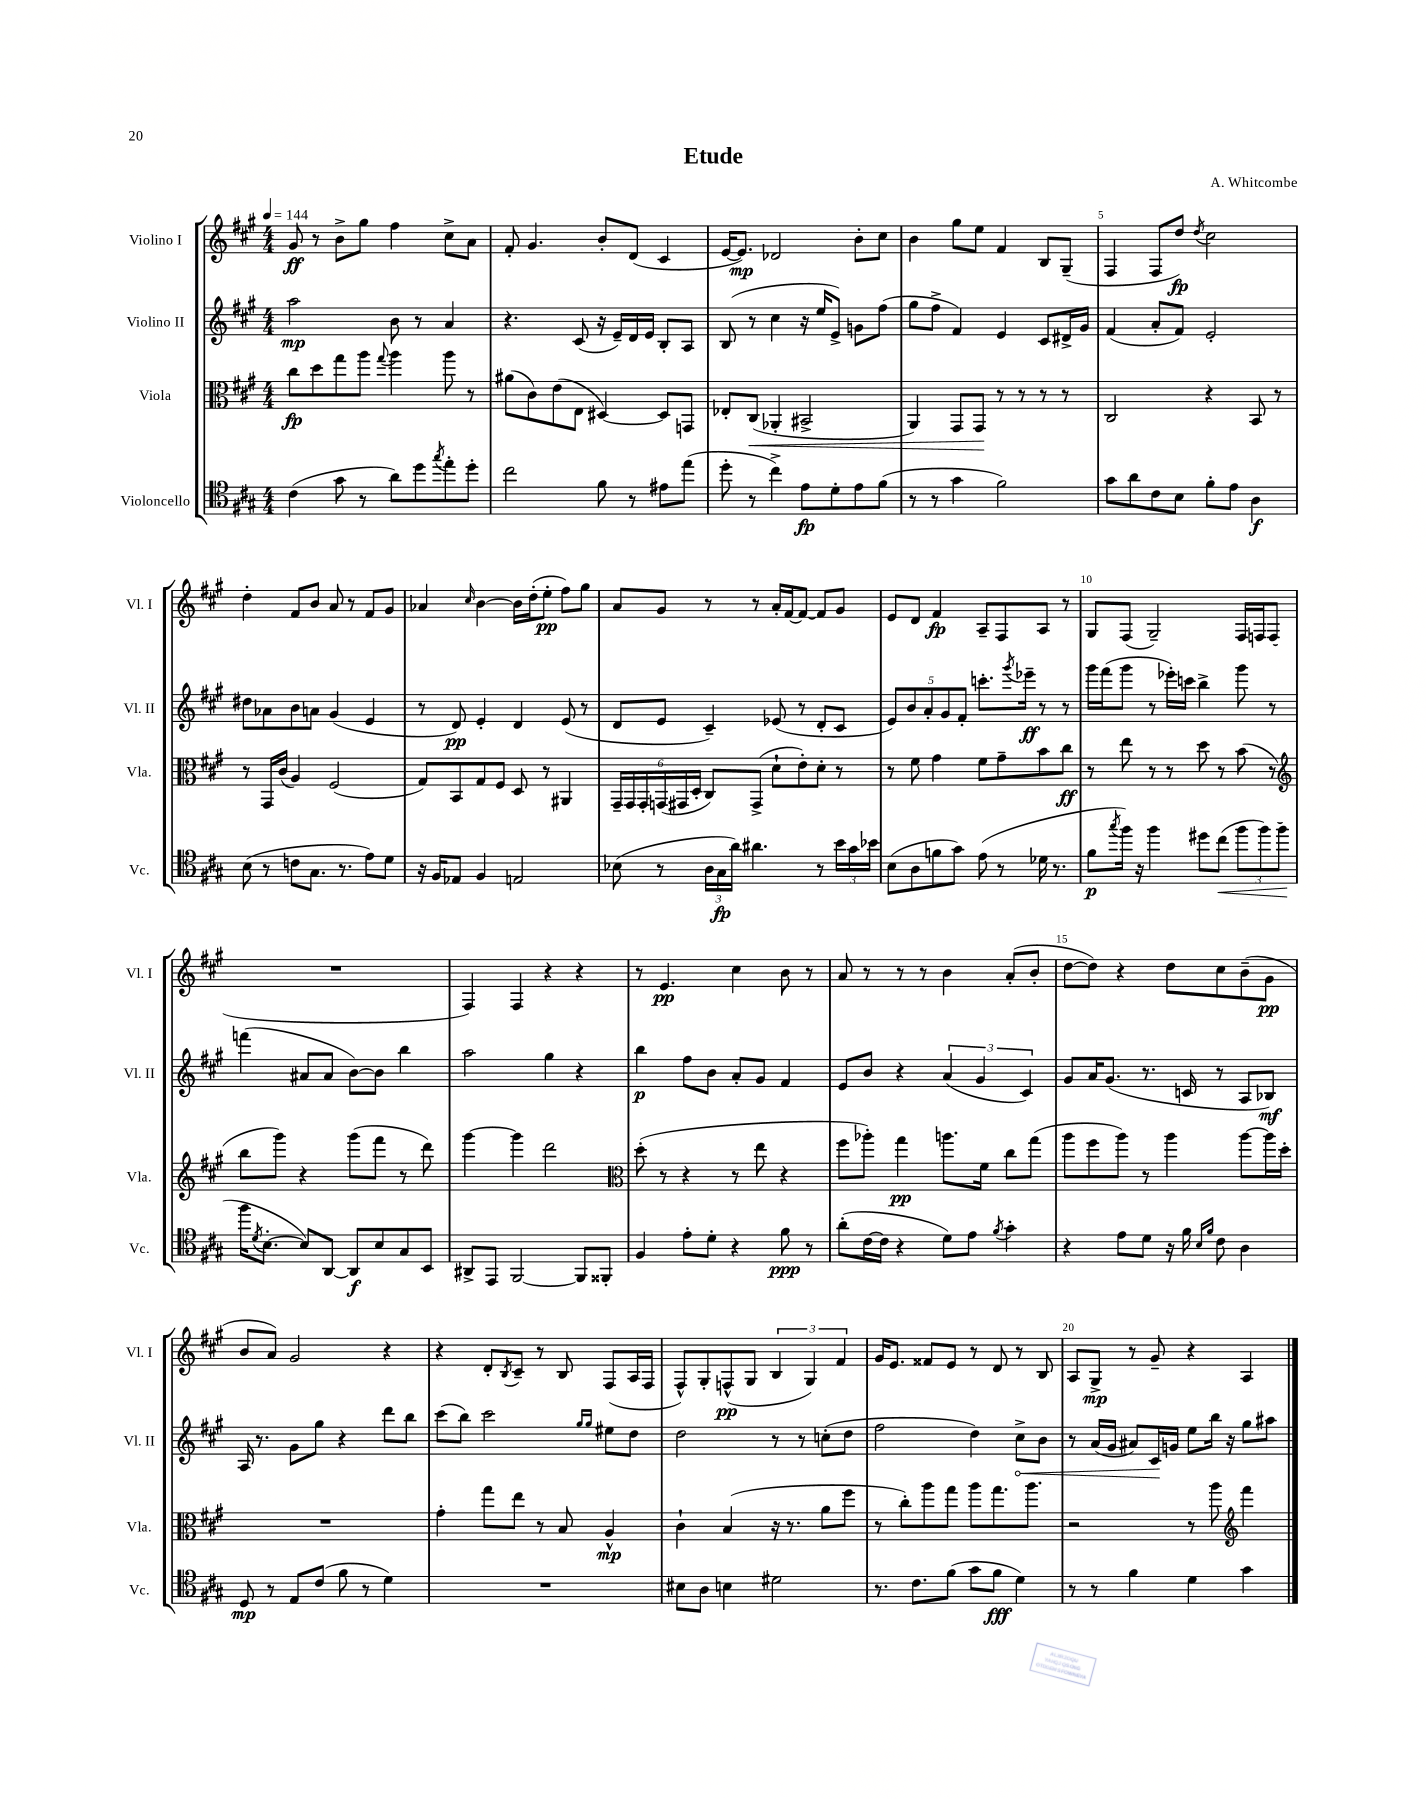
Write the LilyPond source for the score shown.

\header { title = "Etude" composer = "A. Whitcombe" }
<<
\new StaffGroup <<
\new Staff = "s0" \with { instrumentName = "Violino I" shortInstrumentName = "Vl. I" } {
    \clef treble \key a \major \numericTimeSignature \time 4/4 \tempo 4 = 144
    gis'8\ff r8 b'8-> gis''8 fis''4 cis''8-> a'8 |
    fis'8-. gis'4. b'8-. d'8( cis'4 |
    e'16~ e'8.\mp) des'2 b'8-. cis''8 |
    b'4 gis''8 e''8 fis'4 b8 gis8--( |
    fis4 fis8 d''8\fp) \acciaccatura { d''8 } cis''2 |
    d''4-. fis'8 b'8 a'8 r8 fis'8 gis'8 |
    aes'4 \grace { cis''16 } b'4~ b'16 d''16-.( e''8-.\pp fis''8) gis''8 |
    a'8 gis'8 r8 r8 a'16-. fis'16~ fis'8~ fis'8 gis'8 |
    e'8 d'8 fis'4\fp a8-- fis8 a8 r8 |
    gis8 fis8( gis2--) fis16 f16 f8( |
    R1 |
    fis4) fis4 r4 r4 |
    r8 e'4.\pp cis''4 b'8 r8 |
    a'8 r8 r8 r8 b'4 a'8-.( b'8-. |
    d''8~ d''8) r4 d''8 cis''8 b'8--( gis'8\pp |
    b'8 a'8) gis'2 r4 |
    r4 d'8-. \acciaccatura { b8 } cis'8-- r8 b8 fis8( a16 fis16 |
    fis8-^) gis8-. f8-^\pp( gis8 \tuplet 3/2 { b4 gis4) fis'4 } |
    gis'16 e'8. fisis'8 e'8 r8 d'8 r8 b8 |
    a8 gis8->\mp r8 gis'8-- r4 a4 \bar "|." |
}
\new Staff = "s1" \with { instrumentName = "Violino II" shortInstrumentName = "Vl. II" } {
    \clef treble \key a \major \numericTimeSignature \time 4/4
    a''2\mp b'8 r8 a'4 |
    r4. cis'8( r16 e'16--) d'16 e'16 b8-. a8 |
    b8( r8 cis''4 r16 e''16 e'8->) g'8 fis''8( |
    gis''8 fis''8-> fis'4) e'4 cis'8 dis'16-> gis'16 |
    fis'4( a'8-. fis'8) e'2-. |
    dis''8 aes'8 b'8 a'8 gis'4( e'4 |
    r8 d'8\pp) e'4-. d'4 e'8( r8 |
    d'8 e'8 cis'4--) ees'8( r8 d'8-. cis'8 |
    \tuplet 5/4 { e'8) b'8 a'8-. gis'8 fis'8-. } c'''8.-. \acciaccatura { gis'''8 } ees'''16--\ff r8 r8 |
    gis'''16 fis'''16( gis'''8 r8 ees'''16-.) c'''16 b''4-> gis'''8 r8 |
    f'''4( ais'8 ais'8 b'8~) b'8 b''4 |
    a''2 gis''4 r4 |
    b''4\p fis''8 b'8 a'8-. gis'8 fis'4 |
    e'8 b'8 r4 \tuplet 3/2 { a'4( gis'4 cis'4) } |
    gis'8 a'16 gis'8.( r8. c'16 r8 a8 bes8\mf) |
    a16 r8. gis'8 gis''8 r4 d'''8 b''8 |
    cis'''8( b''8) cis'''2 \grace { gis''16 gis''16 } eis''8 d''8 |
    d''2 r8 r8 c''8-.( d''8 |
    fis''2 d''4) \once \override Hairpin.circled-tip = ##t cis''8->\< b'8 |
    r8 a'16( gis'16 ais'8) cis'16\! g'16 e''8 b''16 r16 gis''8 ais''8 \bar "|." |
}
\new Staff = "s2" \with { instrumentName = "Viola" shortInstrumentName = "Vla." } {
    \clef alto \key a \major \numericTimeSignature \time 4/4
    cis''8\fp d''8 gis''8 a''8 \appoggiatura { gis''8 } a''4 a''8 r8 |
    ais'8( cis'8) e'8( e8 dis4~) dis8 g,8 |
    ees8-. cis8\<( aes,4-. bis,2-> |
    a,4) gis,8 gis,8\! r8 r8 r8 r8 |
    cis2 r4 b,8 r8 |
    r8 gis,16 cis'16( a4) fis2( |
    gis8) b,8 gis8 fis8 d8 r8 ais,4 |
    \tuplet 6/4 { gis,16-- gis,16 gis,16-. g,16( gis,16 d16-. } cis8) gis,8->( d'8-! e'8-.) d'8-. r8 |
    r8 fis'8 gis'4 fis'8 gis'8-- b'8 cis''8\ff |
    r8 e''8 r8 r8 d''8 r8 b'8( r8 |
    \clef treble b''8 gis'''8) r4 gis'''8( fis'''8 r8 d'''8) |
    gis'''4~ gis'''4 d'''2 |
    \clef alto d''8-.( r8 r4 r8 e''8 r4 |
    fis''8 aes''8-.) gis''4\pp a''8. fis'16 cis''8 gis''8( |
    a''8 fis''8 a''8) r8 a''4 a''8~ a''16 d''16-. |
    R1 |
    gis'4-. gis''8 e''8 r8 b8 a4-^\mp |
    cis'4-! b4( r16 r8. a'8 fis''8 |
    r8 cis''8-.) a''8 gis''8 a''8 gis''8. a''8. |
    r2 r8 a''8 \clef treble fis'''4 \bar "|." |
}
\new Staff = "s3" \with { instrumentName = "Violoncello" shortInstrumentName = "Vc." } {
    \clef tenor \key a \major \numericTimeSignature \time 4/4
    cis'4( gis'8 r8 a'8) d''8 \acciaccatura { gis''8 } e''8-. d''8-. |
    cis''2 fis'8 r8 eis'8 e''8( |
    d''8-. r8 cis''4->) e'8\fp d'8-. e'8 fis'8( |
    r8 r8 gis'4 fis'2) |
    gis'8 a'8 cis'8 b8 fis'8-. e'8 a4\f |
    b8( r8 c'8 gis8. r8. e'8) d'8 |
    r16 fis16 ees8 fis4 e2 |
    bes8( r8 \tuplet 3/2 { a16 gis16\fp a'16) } ais'4. r8 \tuplet 3/2 { b'16 gis'16 bes'16 } |
    b8( a8 f'8 gis'8) e'8( r8 des'16 r8. |
    fis'8\p \acciaccatura { gis''8 } fis''16) r16 fis''4 dis''8 cis''8\<( \tuplet 3/2 { fis''8 fis''8) fis''8\!( } |
    fis''16 \acciaccatura { d'8 } b8.~-. b8) a,8~ a,8\f b8 gis8 b,8 |
    ais,8-> e,8 fis,2~ fis,8 fisis,8-. |
    fis4 e'8-. d'8-. r4 fis'8\ppp r8 |
    a'8-.( cis'16~ cis'16 r4 d'8) e'8 \acciaccatura { fis'8 } gis'4-. |
    r4 e'8 d'8 r16 fis'16 \grace { b16 fis'16 } cis'8 a4 |
    d8\mp r8 e8 cis'8( fis'8 r8 d'4) |
    R1 |
    bis8 a8 b4 dis'2 |
    r8. cis'8. fis'8( gis'8 fis'8\fff d'4) |
    r8 r8 fis'4 d'4 gis'4 \bar "|." |
}
>>
>>
\layout { \context { \Score \override BarNumber.break-visibility = ##(#f #t #t) barNumberVisibility = #(every-nth-bar-number-visible 5) } }
